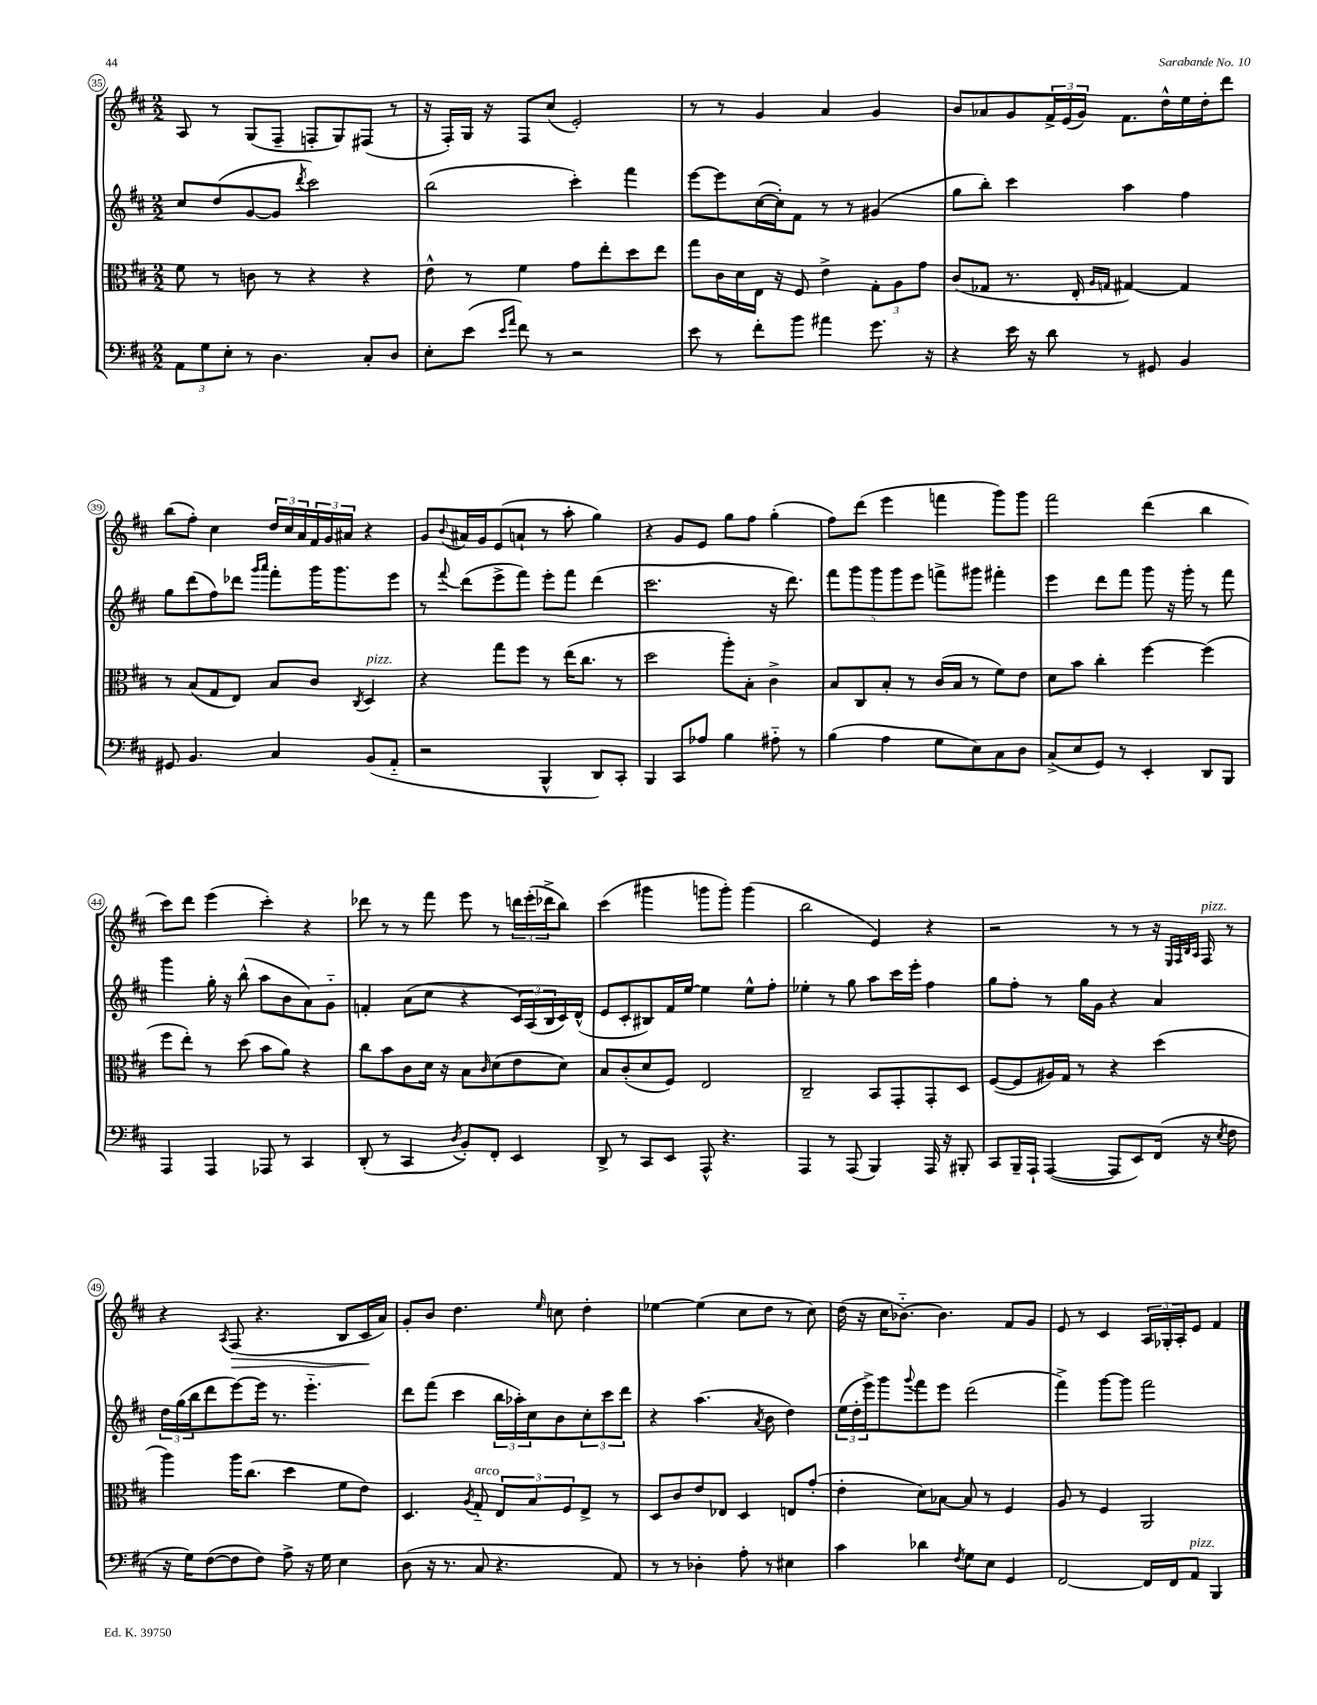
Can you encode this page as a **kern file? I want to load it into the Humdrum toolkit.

**kern	**kern	**kern	**kern
*staff4	*staff3	*staff2	*staff1
*clefF4	*clefC3	*clefG2	*clefG2
*k[f#c#]	*k[f#c#]	*k[f#c#]	*k[f#c#]
*M2/2	*M2/2	*M2/2	*M2/2
12AA	8f#	8cc#	8A
12G	.	.	.
.	8r	(8dd	8r
12E'	.	.	.
8r	8c	[8g	(8G
4.D	8r	8g]	8F#~
.	.	8qddd	.
.	4r	2ccc#)	8F'
.	.	.	8G)
8C#'	4r	.	(8F#
8D	.	.	8r
=	=	=	=
8E'	8e^^	(2bb	16r
.	.	.	16F#')
(8e	8r	.	16G
.	.	.	16r
16qqe	.	.	.
16qqa	.	.	.
8f#)	4f#	.	8F#
8r	.	.	(8cc#
2r	8g	4ccc#')	2e')
.	8ee'	.	.
.	8dd	4fff#	.
.	8ee	.	.
=	=	=	=
8e	8gg	[8eee	8r
8r	16c#	8eee]	8r
.	16d	.	.
8f#'	16E	([16cc#	4g
.	16r	16cc#'])	.
8b	8F#	8f#	.
4a#	4e^	8r	4a
.	.	8r	.
8.g	12G'	(4g#	4g
.	12A	.	.
.	12g	.	.
16r	.	.	.
=	=	=	=
4r	(8c#	8gg	8b
.	8G-	8bb')	8a-
16e	8.r	4ccc#	8g
16r	.	.	.
8d	.	.	24f#^
.	.	.	(24e
.	16E'	.	.
.	.	.	24g)
.	16qqA	.	.
.	16qqG	.	.
8r	[4G#)	4aa	8.f#
8GG#	.	.	.
.	.	.	16dd^^
4BB	4G#]	4ff#	16ee
.	.	.	16dd'
.	.	.	8ddd
=	=	=	=
8GG#	8r	8gg	(8bb
4.BB	(8B	(8ddd	8ff#')
.	8G	8ff#)	4cc#
.	8E)	8ddd-	.
.	.	16qqggg	.
.	.	16qqaaa	.
4C#	8B	8fff#'	24dd
.	.	.	24cc#
.	.	.	24a
.	8c#	16ggg	24f#
.	.	.	24g
.	.	8.ggg	.
.	.	.	24a#
.	8qC#	.	.
(8BB	4D	.	4r
8AA'~	.	8eee	.
=	=	=	=
2r	4r	8r	8g
.	.	8qqfff#	8qqb
.	.	(8ddd	16a#
.	.	.	16g
.	8gg	8eee^	(8e
.	8ff#	8fff#)	8a`
4BBB^^	8r	8eee'	8r
.	(16ee	8fff#	8aa'
.	8.cc#	.	.
8DD)	.	(4ddd	4gg)
8CC#'	8r	.	.
=	=	=	=
4BBB	2dd	2.ccc#	4r
8CC#	.	.	8g
8A-	.	.	8e
4B	8aa')	.	8gg
.	8B'	.	8ff#
8A#'~	4c#^	16r	(4gg'
.	.	8.ddd)	.
8r	.	.	.
=	=	=	=
(4B	8B	10fff#	8ff#)
.	.	10ggg	.
.	8C#	.	(8ddd
.	.	10ggg	.
4A	8B'	.	4eee
.	.	10ggg	.
.	8r	.	.
.	.	10eee	.
8G	(16c#	8fff^	4fff
.	16B	.	.
8E)	8r	8ggg#	.
8C#	8f#)	4fff#'	8ggg)
8D	8e	.	8ggg
=	=	=	=
(8C#^	8d	4eee	2fff#
8E	8b	.	.
8GG)	4cc#'	8ddd	.
8r	.	8fff#	.
4EE'	[4ff#	8ggg	(4ddd
.	.	16r	.
.	.	16ggg'	.
8DD	(4ff#]	8r	4bb
8BBB	.	8fff#	.
=	=	=	=
4AAA	8ff#	4ggg	8ccc#)
.	8ee')	.	8ddd
4AAA	8r	16gg'	(4eee
.	.	16r	.
.	(8dd	(8bb^^	.
8AAA-	8b	8aa	4ccc#')
8r	8a)	8b	.
4CC#	4r	8a)	4r
.	.	8g'~	.
=	=	=	=
(8DD'	8cc#	4f'	8ddd-
8r	8b	.	8r
4CC#	8c#	(8a	8r
.	16d	8cc#	8fff#
.	16r	.	.
8qD	.	.	.
8BB')	8B	4r	8eee
.	16qqc#	.	.
8FF#'	(8d	.	8r
4EE	8e	24c#)	24ddd
.	.	(24A	(24eee'
.	.	24B	24ddd-^
.	8d)	16c#)	8bb)
.	.	(16d^^	.
=	=	=	=
8DD^	8B	8e	(4ccc#
8r	(8c#'	8c#'	.
8CC#	8d	8B#)	4ggg#
8EE	8F#)	16f#	.
.	.	[16ee	.
8AAA^^	2E	4ee]	8ggg
4.r	.	.	8ggg')
.	.	8ee^^	(4ggg
.	.	8ff#'	.
=	=	=	=
4AAA	2C#~	4ee-'	2bb
8r	.	8r	.
(8AAA	.	8gg	.
4BBB)	8BB	8aa	4e)
.	8GG'	16ccc#	.
.	.	16eee'	.
16AAA	8GG'	4ff#	4r
16r	.	.	.
8BBB#'	8D	.	.
=	=	=	=
8CC#	([8F#	8gg	2r
16BBB~	8F#]	8ff#'	.
16AAA`	.	.	.
([4AAA	16A#)	8r	.
.	16G	.	.
.	8r	16gg	.
.	.	16g	.
8AAA]	4r	4r	8r
8EE)	.	.	8r
(16FF#	(4dd	4a	16r
.	.	.	32qqE
.	.	.	32qqF#
.	.	.	32qqB
.	.	.	32qqA
16r	.	.	16F#
8qE	.	.	.
8F#	.	.	8r
=	=	=	=
16r	4aa)	24dd	4r
.	.	(24gg	.
16G)	.	.	.
.	.	24bb	.
([8F#	.	8ddd	.
.	.	.	8qA
8F#]	16aa	[8eee)	(8F#
.	(8.cc#	.	.
8F#)	.	16eee]	4.r
.	.	8.r	.
8A^	4dd	.	.
16r	.	4.eee'~	.
16G	.	.	.
4E	8f#	.	8B
.	8e)	.	16c#
.	.	.	16a)
=	=	=	=
(8D	4.D	8ddd	8g'
16r	.	(8fff#	8b
8.r	.	.	.
.	.	4ccc#	4.dd
.	8qA	.	.
8C#	8G'~	.	.
4.r	12E	24bb	.
.	.	24aa-')	.
.	12B	24cc#	.
.	.	.	16qqee
.	.	8b	8cc
.	12F#	.	.
.	8E^	12cc#'	4dd'
.	.	12ccc#	.
8AA)	8r	.	.
.	.	12ddd	.
=	=	=	=
8r	8D	4r	[4ee-
8r	8c#	.	.
4D-'	8e	(4.aa	(4ee-]
.	8E-	.	.
8A'	4D	.	8cc#
.	.	8qa	.
8r	.	8b	8dd
4E#	8E	4dd)	8r
.	(8g'	.	8cc#)
=	=	=	=
4c#	4e'	(24ee	(16dd
.	.	24dd'	.
.	.	.	16r
.	.	24eee^)	.
.	.	8ggg	16cc#
.	.	.	[8.b-'~)
.	.	8qqggg	.
4d-	8d)	8fff#	.
.	[8B-	8eee	4.b-]
8qF#	.	.	.
8G	8B-]	(2ddd	.
8E	8r	.	.
4GG	4F#	.	8f#
.	.	.	8g
=	=	=	=
[2FF#	8A	4fff#^)	8e
.	8r	.	8r
.	4F#	[8ggg	4c#
.	.	8ggg]	.
16FF#]	2AA	2fff#	24A
.	.	.	24G-'
16FF#	.	.	.
.	.	.	24A'
8AA	.	.	8e
4BBB	.	.	4f#
==	==	==	==
*-	*-	*-	*-
